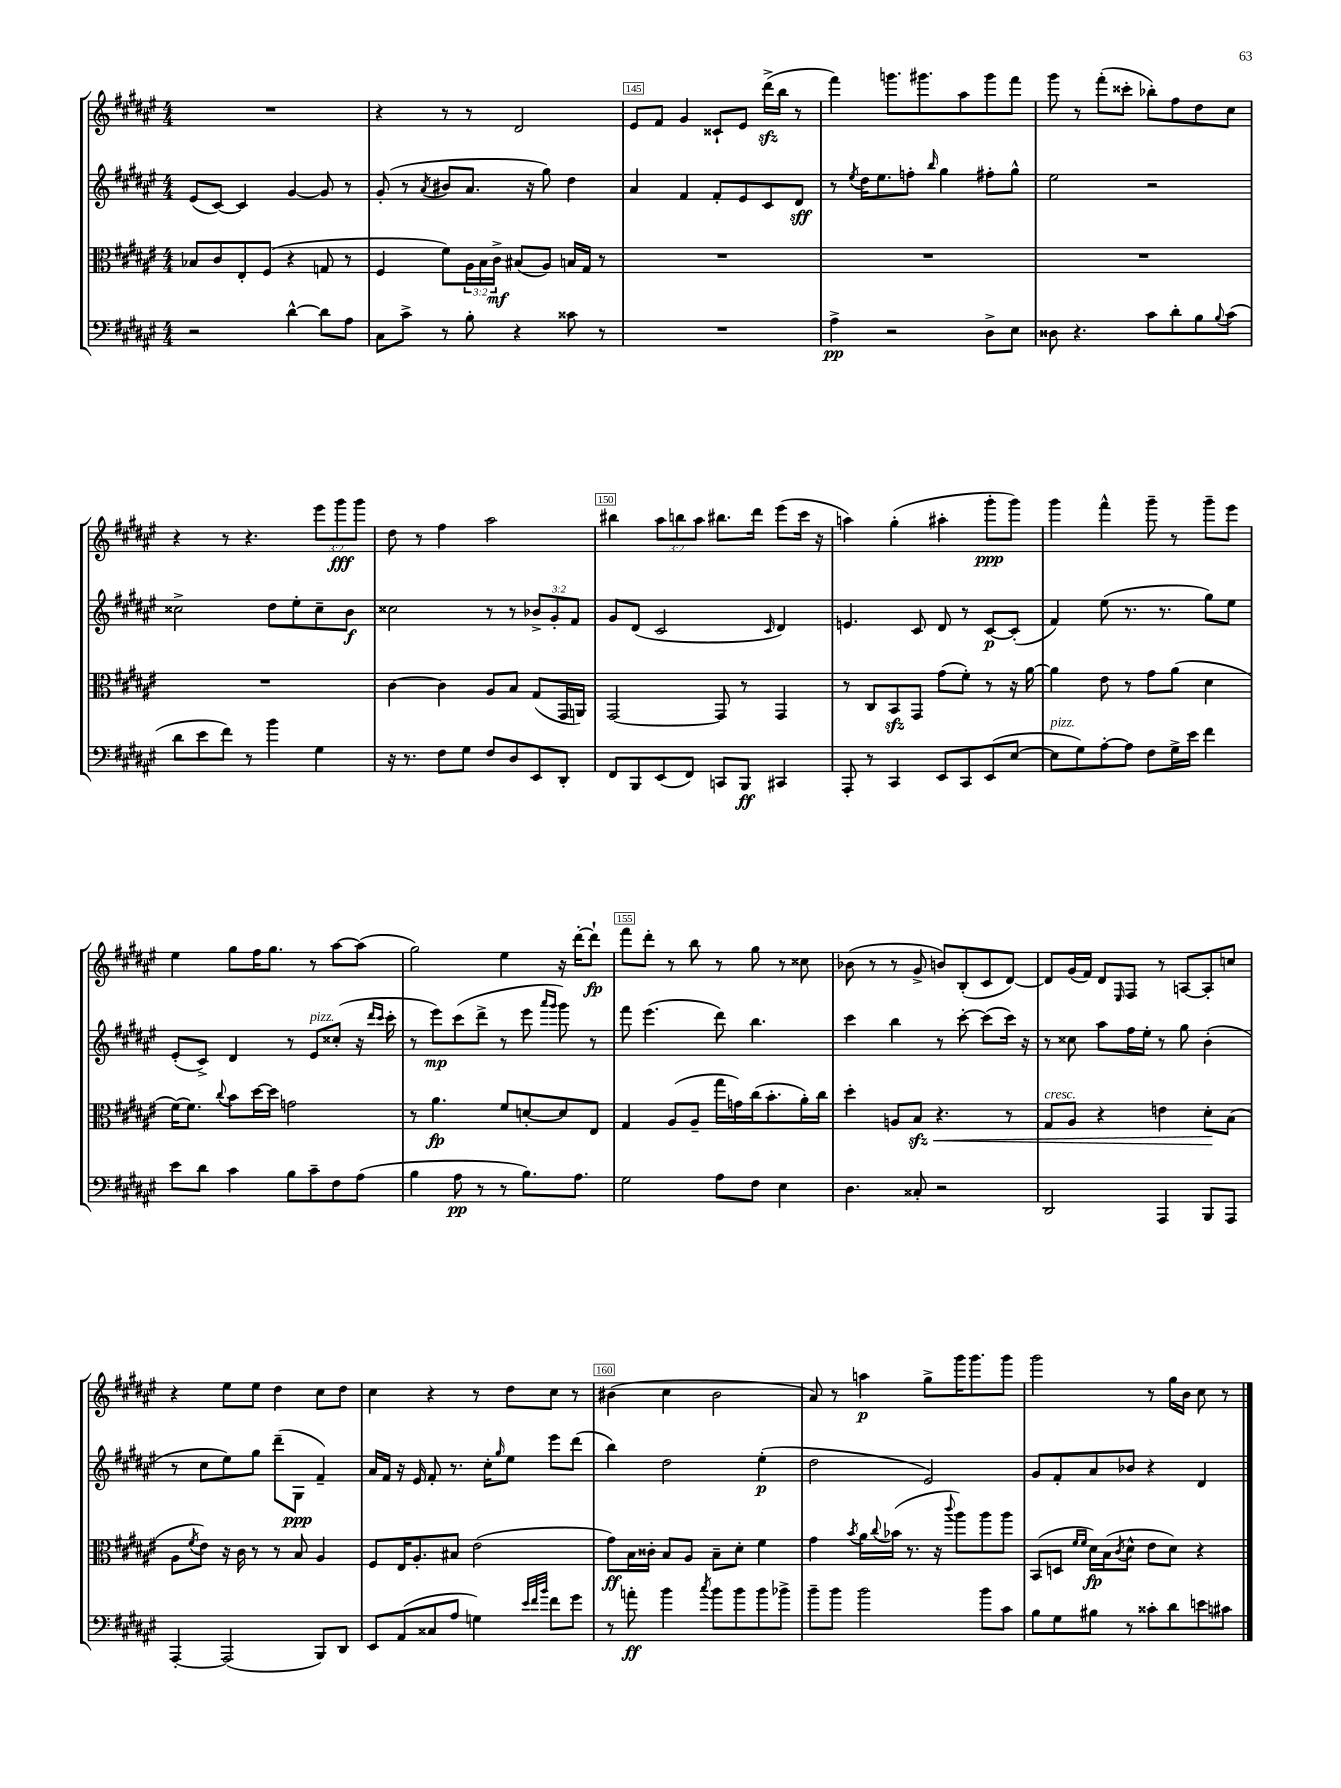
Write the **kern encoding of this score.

**kern	**kern	**kern	**kern
*staff4	*staff3	*staff2	*staff1
*clefF4	*clefC3	*clefG2	*clefG2
*k[f#c#g#d#a#e#]	*k[f#c#g#d#a#e#]	*k[f#c#g#d#a#e#]	*k[f#c#g#d#a#e#]
*M4/4	*M4/4	*M4/4	*M4/4
2r	8B-/L	(8e#/L	1r
.	8c#/	[8c#/J)	.
.	8E#'/	4c#/]	.
.	(8F#/J	.	.
[4d#^^\	4r	[4g#/	.
8d#\]L	8G/	8g#/]	.
8A#\J	8r	8r	.
=	=	=	=
8C#\L	4F#/	(8g#'/	4r
8c#^\J	.	8r	.
.	.	8qa#/	.
8r	8f#\L)	8b#/L	8r
8B'\	24A#\L	8.a#/J	8r
.	24B\	.	.
.	24c#^\JJ	.	.
4r	(8B#/L	.	2d#/
.	.	16r	.
.	8A#/J)	8gg#\)	.
8c##\	16B/LL	4dd#\	.
.	16G#/JJ	.	.
8r	8r	.	.
=	=	=	=
1r	1r	4a#/	8e#/L
.	.	.	8f#/J
.	.	4f#/	4g#/
.	.	8f#'/L	8c##`/L
.	.	8e#/	8e#/J
.	.	8c#/	(16ddd#^\LL
.	.	.	16bb\JJ
.	.	8d#/J	8r
=	=	=	=
4A#^\	1r	8r	4fff#\)
.	.	8qee#/	.
.	.	16dd#\LK	.
.	.	8.ee#\	.
2r	.	.	8.ggg\L
.	.	8ff'\J	.
.	.	.	8.ggg#\
.	.	16qqbb/	.
.	.	4gg#\	.
.	.	.	8aa#\
8D#^\L	.	8ff#'\L	8ggg#\
8E#\J	.	8gg#^^\J	8fff#\J
=	=	=	=
8D##\	1r	2ee#\	8ggg#\
4.r	.	.	8r
.	.	.	(8fff#'\L
.	.	.	8ccc##'\J
8c#\L	.	2r	8bb-'\L)
8d#'\	.	.	8ff#\
8B\	.	.	8dd#\
8qqB/	.	.	.
(8c#\J	.	.	8cc#\J
=	=	=	=
8d#\L	1r	2cc##^\	4r
8e#\	.	.	.
8f#\J)	.	.	8r
8r	.	.	4.r
4b\	.	8dd#\L	.
.	.	8ee#'\	.
4G#\	.	8cc##~\	12eee#\L
.	.	.	12ggg#\
.	.	8b\J	.
.	.	.	12ggg#\J
=	=	=	=
16r	[4c#\	2cc##\	8dd#\
8.r	.	.	.
.	.	.	8r
8F#\L	4c#\]	.	4ff#\
8G#\J	.	.	.
8F#/L	8A#/L	8r	2aa#\
8D#/	8B/J	8r	.
8EE#/	(8G#/L	12b-^/L	.
.	.	12g#'/	.
8DD#'/J	16GG#/L	.	.
.	.	12f#/J	.
.	16AA/JJ)	.	.
=	=	=	=
8FF#/L	[2GG#/	8g#/L	4bb#\
8BBB/	.	(8d#/J	.
(8EE#/	.	2c#/	12aa#\L
.	.	.	12bb\
8FF#/J)	.	.	.
.	.	.	12aa#\J
8CC/L	8GG#/]	.	8.bb#\L
8BBB/J	8r	.	.
.	.	.	16ddd#\Jk
.	.	16qqc#/	.
4CC#/	4GG#/	4d#/)	(8eee#\L
.	.	.	16ccc#\Jk
.	.	.	16r
=	=	=	=
8AAA#'/	8r	4.e/	4aa\)
8r	8C#/L	.	.
4CC#/	8BB/	.	(4gg#'\
.	8GG#/J	8c#/	.
8EE#/L	(8g#\L	8d#/	4aa#'\
8CC#/	8f#'\J)	8r	.
(8EE#/	8r	[8c#/L	8ggg#'\L
[8E#/J	16r	(8c#'/]J	8ggg#\J)
.	[16a#\	.	.
=	=	=	=
8E#\]L	4a#\]	4f#/)	4ggg#\
8G#\)	.	.	.
[8A#'\	8e#\	(8ee#\	4fff#^^\
8A#\]J	8r	8.r	.
8F#\L	8g#\L	.	8ggg#~\
.	.	8.r	.
16G#^\L	(8a#\J	.	8r
16e#\JJ	.	.	.
4f#\	4d#\	8gg#\L)	8ggg#~\L
.	.	8ee#\J	8eee#\J
=	=	=	=
8e#\L	[16f#\LK)	(8e#'/L	4ee#\
.	8.f#\]J	.	.
8d#\J	.	8c#^/J)	.
.	8qqcc#/	.	.
4c#\	8b\L	4d#/	8gg#\L
.	[16dd#\L	.	16ff#\K
.	16dd#\]JJ	.	8.gg#\J
8B\L	2g\	8r	.
8c#~\	.	8e#/L	8r
8F#\	.	(8cc##'/J	[8aa#\L
(8A#\J	.	16r	(8aa#\]J
.	.	16qqddd#/LL	.
.	.	16qqccc#/JJ	.
.	.	16ccc#'\	.
=	=	=	=
4B\	8r	8r	2gg#\)
.	4.a#\	8eee#\L)	.
8A#\	.	(8ccc#\	.
8r	.	8ddd#^\J	.
8r	8f#/L	8r	4ee#\
8.B\L)	[8d'/	8eee#\	.
.	.	16qqaaa#/LL	.
.	.	16qqggg#/JJ	.
.	8d/]	8ggg#\)	16r
8.A#\J	.	.	[16ddd#'\LK
.	8E#/J	8r	8ddd#`\]J
=	=	=	=
2G#\	4G#/	8fff#\	8fff#\L
.	.	(4.eee#\	8ddd#'\J
.	(8A#/L	.	8r
.	8A#~/J	.	8bb\
8A#\L	16gg#\LL	8ddd#\)	8r
.	16g\)	.	.
8F#\J	(16cc#\J	4.bb\	8gg#\
.	8.b'\	.	.
4E#\	.	.	8r
.	16a#'\L)	.	8cc##\
.	16cc#\JJ	.	.
=	=	=	=
4.D#\	4dd#'\	4ccc#\	(8b-\
.	.	.	8r
.	8A/L	4bb\	8r
8C##'/	8B/J	.	8g#^/
2r	4.r	8r	8b/L)
.	.	[8ccc#'\	(8B'/
.	.	(8ccc#\]L	8c#/
.	8r	16ccc#\Jk)	[8d#/J)
.	.	16r	.
=	=	=	=
2DD#/	8G#/L	8r	8d#/]L
.	8A#/J	8cc##\	(16g#/L
.	.	.	16f#/JJ)
.	4r	8aa#\L	8d#/L
.	.	.	16qqE#/
.	.	16ff#\L	8F#/J
.	.	16ee#'\JJ	.
4AAA#/	4e\	8r	8r
.	.	8gg#\	[8A/L
8BBB/L	8d#'\L	(4b'\	8A'/]
8AAA#/J	(8B\J	.	8cc/J
=	=	=	=
[4AAA#'/	8A#\L	8r	4r
.	8qf#/	.	.
.	8e#\J)	8cc#\L	.
(2AAA#/]	16r	8ee#\)	8ee#\L
.	16c#\	.	.
.	8r	8gg#\J	8ee#\J
.	8r	(8ddd#~\L	4dd#\
.	8B/	8G#\J	.
8BBB/L)	4A#/	4f#~/)	8cc#\L
8DD#/J	.	.	8dd#\J
=	=	=	=
8EE#/L	8F#/L	16a#/LL	4cc#\
.	.	16f#/JJ	.
(8AA#/	16E#/K	16r	.
.	8.A#'/	16e#/	.
8C##/	.	8f#'/	4r
8A#/J	8B#/J	8.r	.
4G\)	(2e#\	.	8r
.	.	16cc#'\LK	.
.	.	16qqgg#/	.
.	.	8ee#\J	8dd#\L
32qqe#/LLL	.	.	.
32qqf#/	.	.	.
32qqb/JJJ	.	.	.
8f#\L	.	8eee#\L	8cc#\J
8g#\J	.	(8ddd#\J	8r
=	=	=	=
8r	8g#\L)	4bb\)	(4b#\
8a'\	16B\L	.	.
.	16c##'\JJ	.	.
4b\	8B/L	2dd#\	4cc#\
.	8A#/J	.	.
8qcc#/	.	.	.
8b\L	8B~\L	.	2b#\
8b\	8d#'\J	.	.
8b\	4f#\	(4ee#'\	.
8b-^\J	.	.	.
=	=	=	=
8b~\L	4g#\	2dd#\	8a#/)
8b\J	.	.	8r
.	8qb/	.	.
2b\	16a#\LL	.	4aa\
.	8qqcc#/	.	.
.	(16b-\JJ	.	.
.	8.r	.	.
.	.	2e#/)	8gg#^\L
.	16r	.	.
.	8qqccc#/	.	.
.	8aa#\L)	.	16ggg#\K
.	.	.	8.ggg#\
8b\L	8aa#\	.	.
8c#\J	8aa#\J	.	8ggg#\J
=	=	=	=
8B\L	(8BB/L	8g#/L	2ggg#\
8G#\	8D/J	8f#'/	.
.	16qqf#/LL	.	.
.	16qqf#/JJ	.	.
8B#\J	16d#\LL)	8a#/	.
.	(16B\J	.	.
.	8qc#/	.	.
8r	8d#^^\J	8b-/J	.
8c##'\L	8e#\L	4r	8r
8d#\	8d#\J)	.	16gg#\LL
.	.	.	16b\JJ
8e\	4r	4d#/	8cc#\
8c#\J	.	.	8r
==	==	==	==
*-	*-	*-	*-
